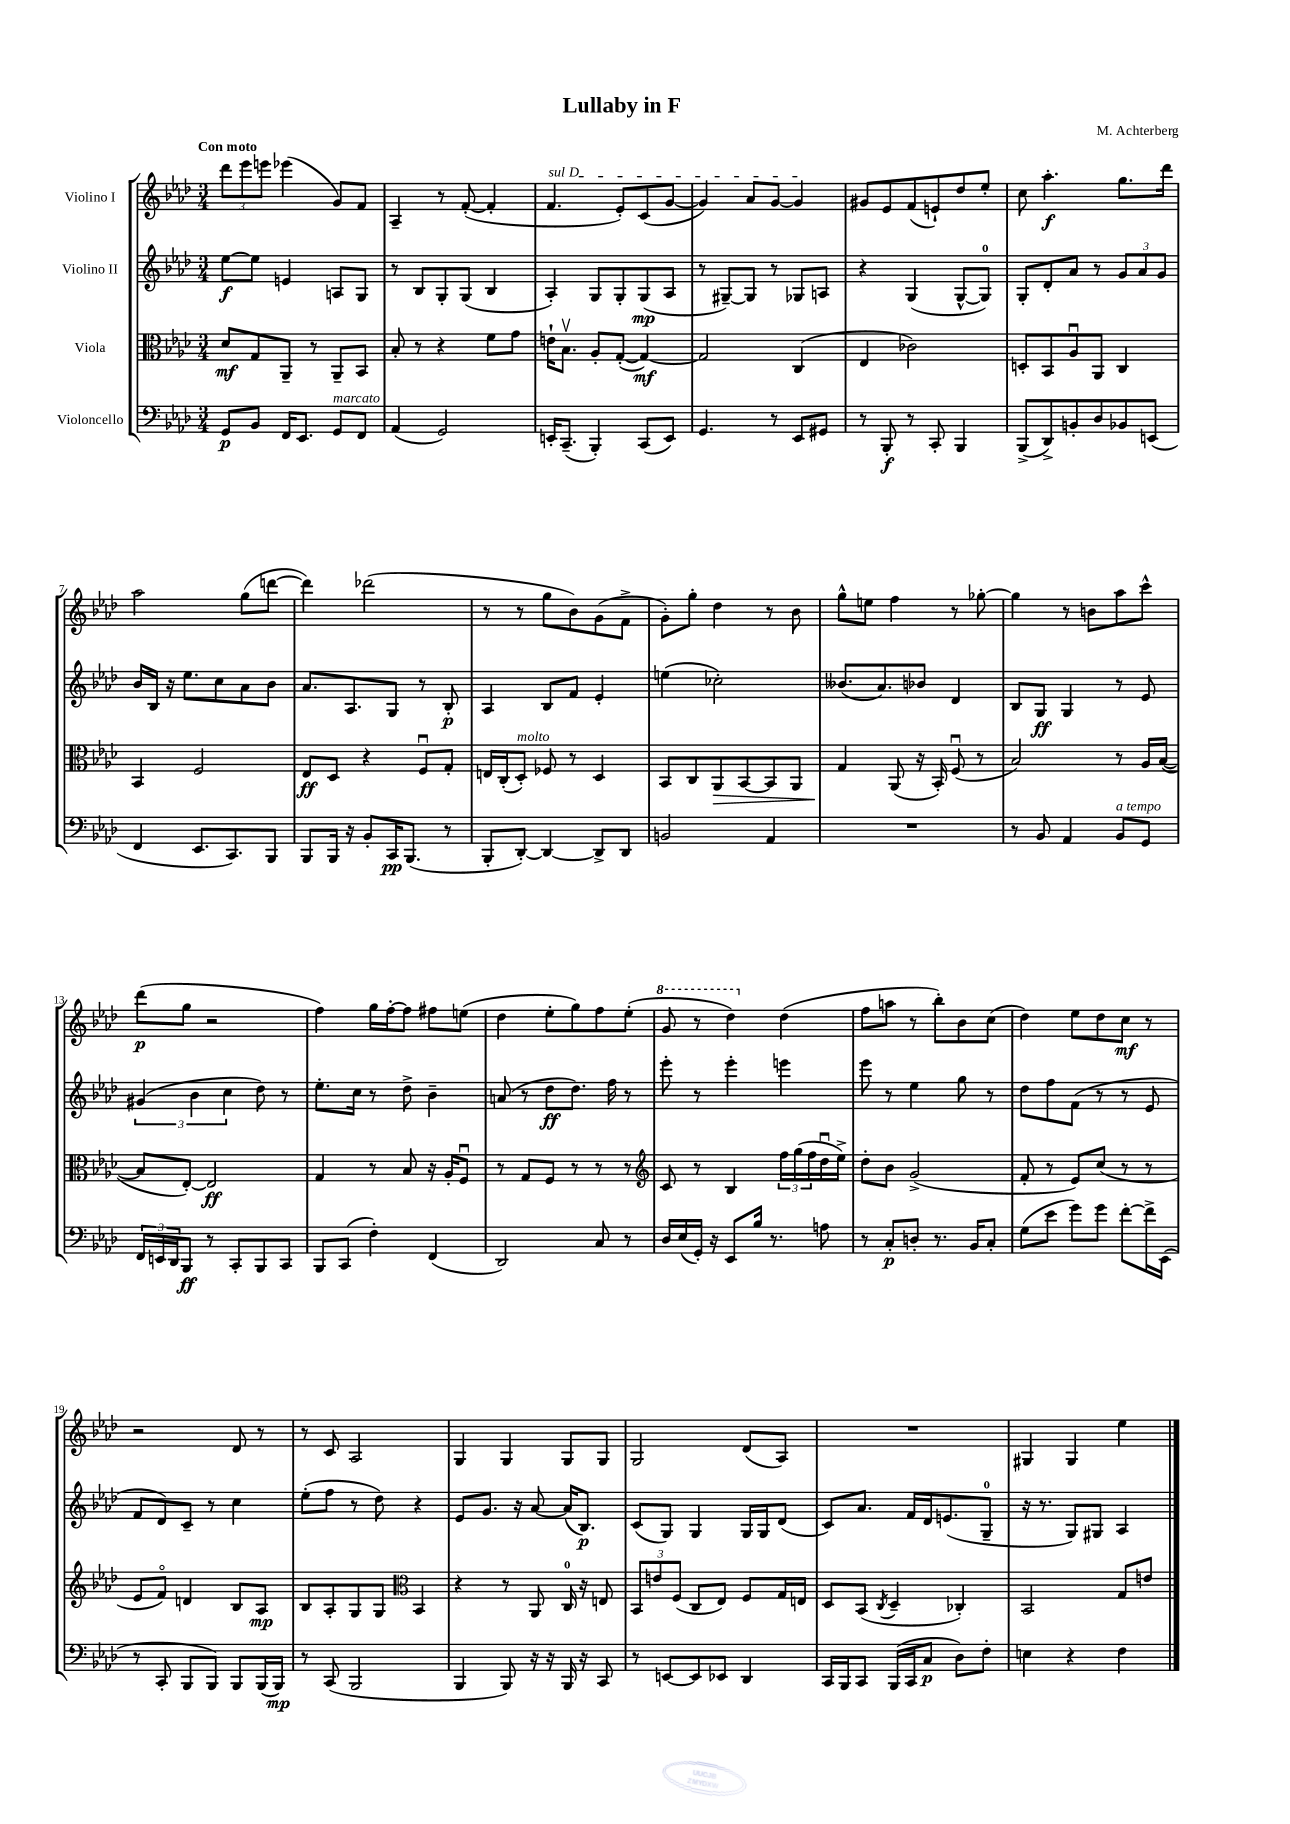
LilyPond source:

\header { title = "Lullaby in F" composer = "M. Achterberg" }
<<
\new StaffGroup <<
\new Staff = "s0" \with { instrumentName = "Violino I" } {
    \clef treble \key aes \major \numericTimeSignature \time 3/4 \tempo "Con moto"
    \tuplet 3/2 { des'''8 ees'''8 e'''8 } ees'''4( g'8) f'8 |
    aes4-- r8 f'8~-.( f'4-. |
    \once \override TextSpanner.bound-details.left.text = \markup { \italic "sul D" } f'4.\startTextSpan ees'8-.) c'8( g'8~ |
    g'4) aes'8 g'8~ g'4\stopTextSpan |
    gis'8 ees'8 f'8( e'8-!) des''8 ees''8-. |
    c''8 aes''4.-.\f g''8. des'''16 |
    aes''2 g''8( d'''8~ |
    d'''4) des'''2( |
    r8 r8 g''8 bes'8) g'8( f'8-> |
    g'8-.) g''8-. des''4 r8 bes'8 |
    g''8-^ e''8 f''4 r8 ges''8~-. |
    ges''4 r8 b'8 aes''8 c'''8-^ |
    des'''8\p( g''8 r2 |
    f''4) g''16 f''16~-. f''8 fis''8 e''8( |
    des''4 ees''8-. g''8) f''8 ees''8-.( |
    \ottava #1 g''8 r8 des'''4) \ottava #0 des''4( |
    f''8 a''8 r8 bes''8-.) bes'8 c''8( |
    des''4) ees''8 des''8 c''8\mf r8 |
    r2 des'8 r8 |
    r8 c'8 aes2 |
    g4 g4 g8 g8 |
    g2 des'8( aes8) |
    R2. |
    gis4 gis4 ees''4 \bar "|." |
}
\new Staff = "s1" \with { instrumentName = "Violino II" } {
    \clef treble \key aes \major \numericTimeSignature \time 3/4
    ees''8~\f ees''8 e'4 a8 g8 |
    r8 bes8 g8-. g8( bes4 |
    aes4-.) g8 g8-. g8\mp( aes8 |
    r8 gis8~--) gis8 r8 ges8 a8 |
    r4 g4( g8~-^ g8-0) |
    g8-. des'8-. aes'8 r8 \tuplet 3/2 { g'8 aes'8 g'8 } |
    bes'16 bes16 r16 ees''8. c''8 aes'8 bes'8 |
    aes'8. aes8. g8 r8 bes8-.\p |
    aes4 bes8 f'8 ees'4-. |
    e''4( ces''2-.) |
    beses'8.( aes'8.) bes'8 des'4 |
    bes8 g8\ff g4 r8 ees'8 |
    \tuplet 3/2 { gis'4( bes'4 c''4 } des''8) r8 |
    ees''8.-. c''16 r8 des''8-> bes'4-- |
    a'8( r8 des''8\ff des''8.) f''16 r8 |
    ees'''8-. r8 ees'''4-. e'''4 |
    ees'''8 r8 ees''4 g''8 r8 |
    des''8 f''8 f'8( r8 r8 ees'8 |
    f'8 des'8) c'8-- r8 c''4 |
    ees''8-.( f''8 r8 des''8) r4 |
    ees'8 g'8. r16 aes'8~ aes'16( bes8.\p) |
    c'8( g8) g4 g16 g16 des'8( |
    c'8) aes'8. f'16 des'16 e'8.( g8-0-- |
    r16 r8. g8) gis8 aes4 \bar "|." |
}
\new Staff = "s2" \with { instrumentName = "Viola" } {
    \clef alto \key aes \major \numericTimeSignature \time 3/4
    des'8\mf g8 aes,8-- r8 aes,8-- bes,8 |
    bes8-. r8 r4 f'8 g'8 |
    e'16-! bes8.\upbow aes8-. g8~-.( g4~\mf) |
    g2 c4( |
    ees4 ces'2) |
    d8-. bes,8 aes8\downbow aes,8 c4 |
    bes,4 f2 |
    ees8\ff des8 r4 f8\downbow g8-. |
    e16 c16-.( des8-.^\markup { \italic "molto" }) fes8 r8 des4 |
    bes,8 c8 aes,8\> bes,8~ bes,8 aes,8 |
    g4\! aes,8( r16 bes,16-.) f8\downbow( r8 |
    bes2) r8 aes16 bes16~( |
    bes8 ees8~-.) ees2\ff |
    g4 r8 bes8 r16 aes16-. f8\downbow |
    r8 g8 f8 r8 r8 r8 |
    \clef treble c'8 r8 bes4 \tuplet 3/2 { f''16 g''16( f''16 } des''16\downbow ees''16->) |
    des''8-. bes'8 g'2->( |
    f'8-. r8 ees'8) c''8( r8 r8 |
    ees'8 f'8\flageolet) d'4 bes8 aes8\mp |
    bes8 aes8-. g8 g8 \clef alto bes,4 |
    r4 r8 aes,8 c16-0 r16 e8 |
    \tuplet 3/2 { bes,8 e'8 f8( } c8 ees8) f8 g16 e16 |
    des8 bes,8( \acciaccatura { c8 } des4-- ces4-.) |
    bes,2 g8 e'8 \bar "|." |
}
\new Staff = "s3" \with { instrumentName = "Violoncello" } {
    \clef bass \key aes \major \numericTimeSignature \time 3/4
    g,8\p bes,8 f,16 ees,8. g,8^\markup { \italic "marcato" } f,8 |
    aes,4( g,2) |
    e,16-. c,8.--( bes,,4-.) c,8( e,8) |
    g,4. r8 ees,8 gis,8 |
    r8 bes,,8-.\f r8 c,8-. bes,,4 |
    bes,,8->( des,8->) b,8-. des8 bes,8 e,8( |
    f,4 ees,8. c,8.) bes,,8 |
    bes,,8 bes,,16 r16 bes,8-. c,16\pp bes,,8.( r8 |
    bes,,8-. des,8~-.) des,4~ des,8-> des,8 |
    b,2 aes,4 |
    R2. |
    r8 bes,8 aes,4 bes,8^\markup { \italic "a tempo" } g,8 |
    \tuplet 3/2 { f,16 e,16 des,16 } bes,,8\ff r8 c,8-. bes,,8 c,8 |
    bes,,8 c,8( f4-.) f,4( |
    des,2) c8 r8 |
    des16 ees16( g,16-.) r16 ees,8 bes16 r8. a8 |
    r8 c8-.\p d8-. r8. bes,16 c8-. |
    g8( ees'8 g'8) g'8 f'8~-. f'16-> ees,16( |
    r8 c,8-. bes,,8 bes,,8) bes,,8 bes,,16( bes,,16\mp) |
    r8 c,8( bes,,2 |
    bes,,4 bes,,8) r16 r16 bes,,16 r16 c,8 |
    r8 e,8~ e,8 ees,8 des,4 |
    c,16 bes,,16 c,8 bes,,16( c,16 c8\p des8) f8-. |
    e4 r4 f4 \bar "|." |
}
>>
>>
